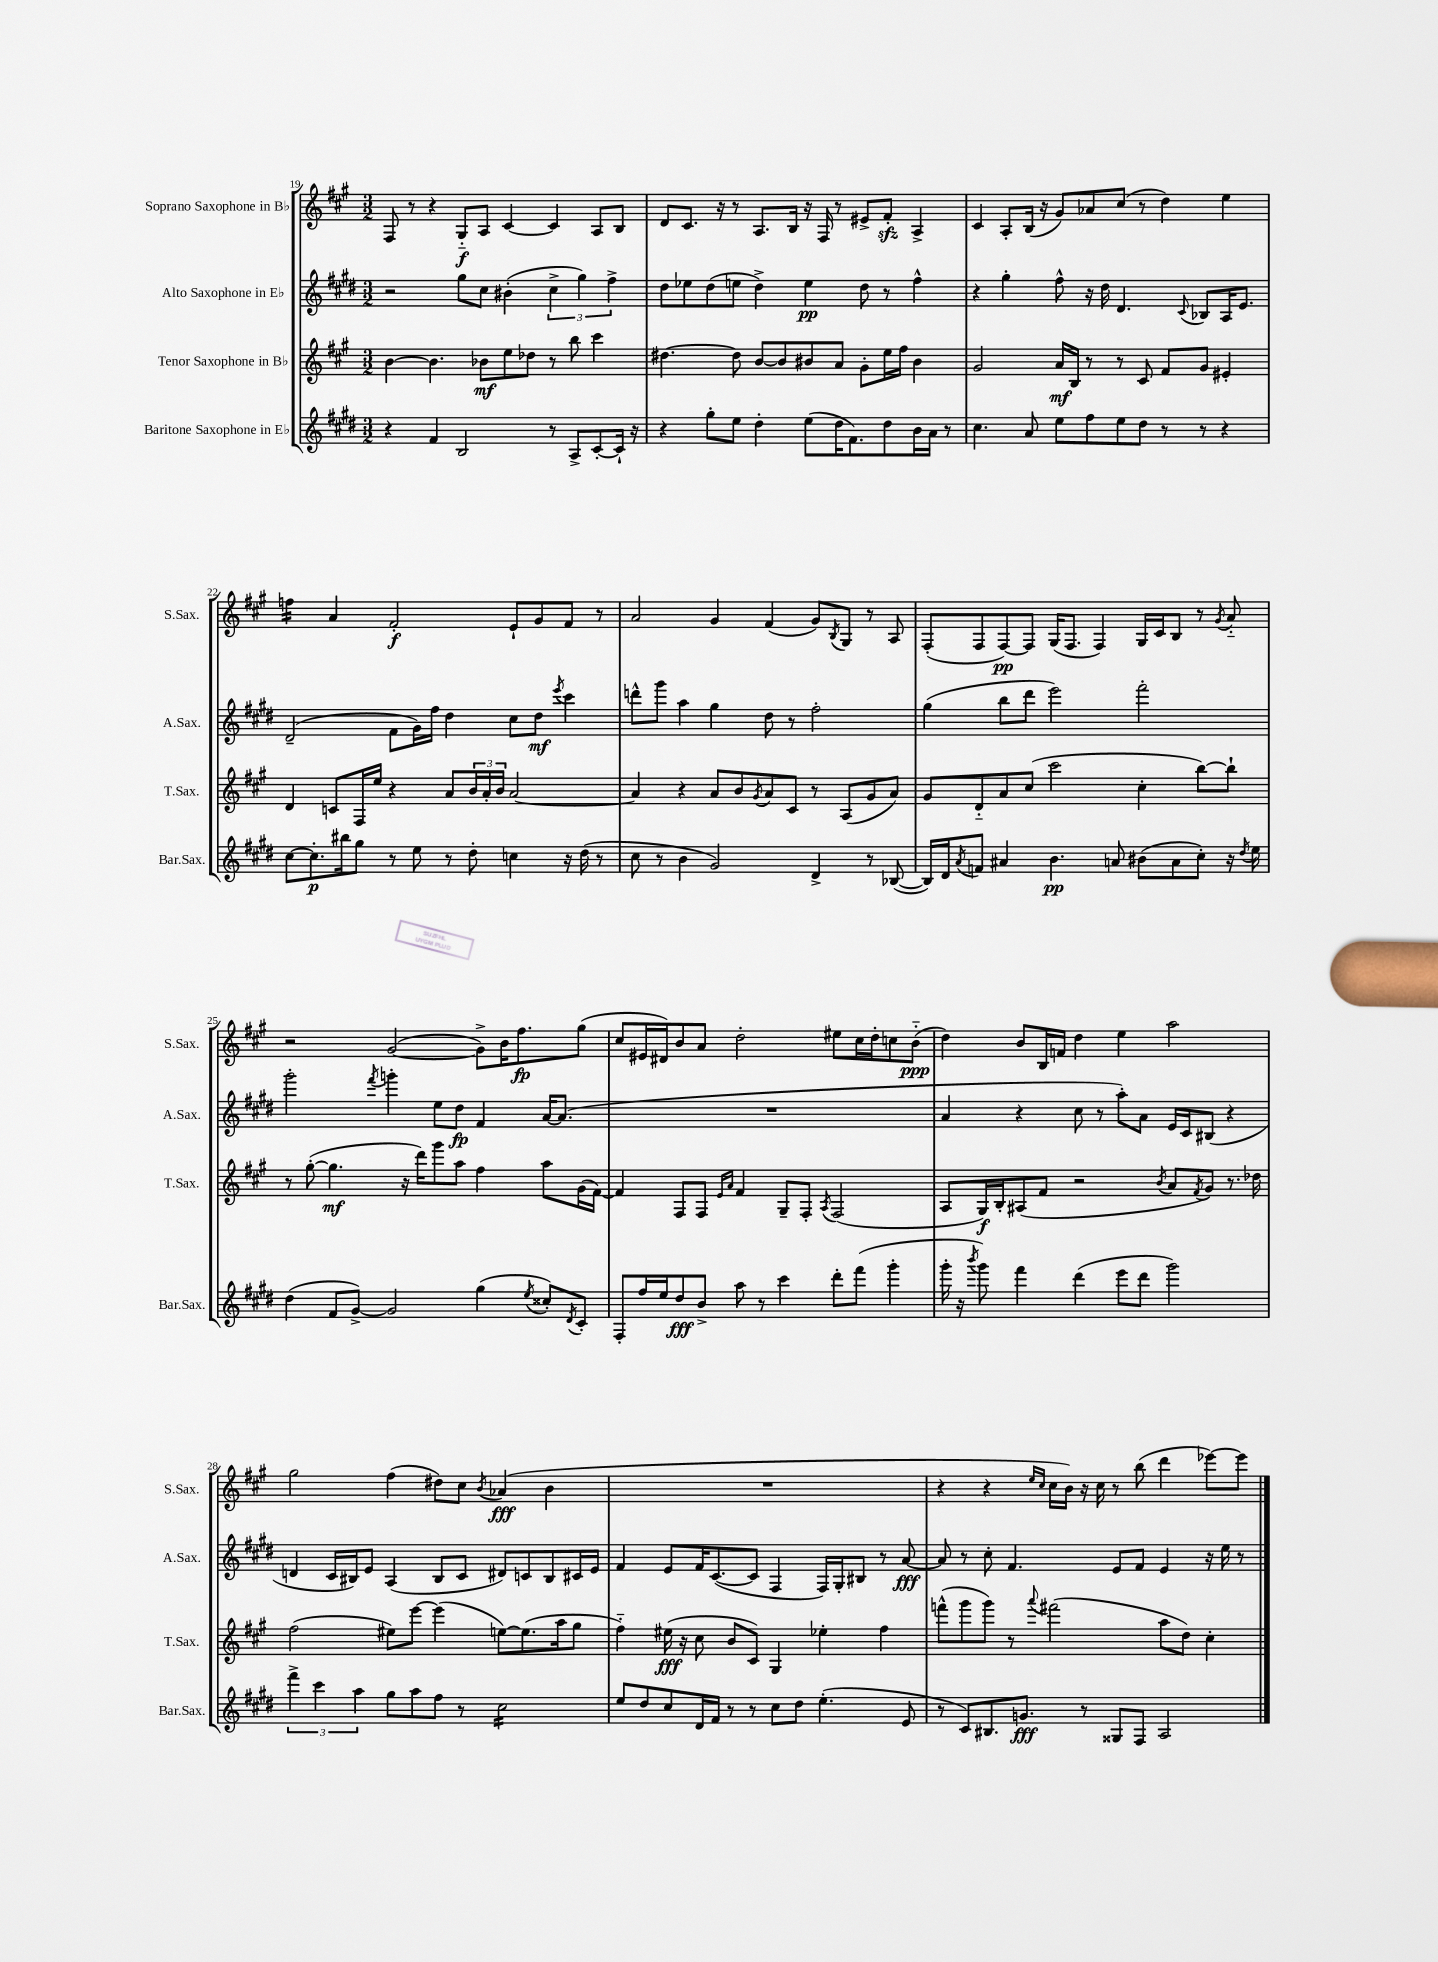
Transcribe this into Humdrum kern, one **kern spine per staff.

**kern	**dynam	**kern	**dynam	**kern	**dynam	**kern	**dynam
*part4	*part4	*part3	*part3	*part2	*part2	*part1	*part1
*staff4	*staff4	*staff3	*staff3	*staff2	*staff2	*staff1	*staff1
*I"Baritone Saxophone in E♭	*	*I"Tenor Saxophone in B♭	*	*I"Alto Saxophone in E♭	*	*I"Soprano Saxophone in B♭	*
*I'Bar.Sax.	*	*I'T.Sax.	*	*I'A.Sax.	*	*I'S.Sax.	*
*clefG2	*	*clefG2	*	*clefG2	*	*clefG2	*
*k[f#c#g#d#]	*	*k[f#c#g#]	*	*k[f#c#g#d#]	*	*k[f#c#g#]	*
*M3/2	*	*M3/2	*	*M3/2	*	*M3/2	*
=19	=19	=19	=19	=19	=19	=19	=19
4r	.	[4b\	.	2r	.	8F#/	.
.	.	.	.	.	.	8r	.
4f#/	.	4.b\]	.	.	.	4r	.
2B/	.	.	.	8gg#\L	.	8G#/L	f
.	.	8b-X\L	mf	8cc#\J	.	8A/J	.
.	.	8ee\	.	(4b#X'\	.	[4c#/	.
.	.	8dd-X\J	.	.	.	.	.
8r	.	8r	.	6cc#^\	.	4c#/]	.
8A^/L	.	8bb\	.	.	.	.	.
.	.	.	.	6gg#\)	.	.	.
[8c#'/	.	4ccc#\	.	.	.	8A/L	.
.	.	.	.	6ff#^\	.	.	.
16c#`/Jk]	.	.	.	.	.	8B/J	.
16r	.	.	.	.	.	.	.
=20	=20	=20	=20	=20	=20	=20	=20
4r	.	[4.dd#X\	.	8dd#\L	.	8d/L	.
.	.	.	.	8ee-X\	.	8.c#/J	.
8gg#'\L	.	.	.	(8dd#\	.	.	.
.	.	.	.	.	.	16r	.
8ee\J	.	8dd#\]	.	8een\J	.	8r	.
4dd#'\	.	[8b/L	.	4dd#^\)	.	8.A/L	.
.	.	8b/]	.	.	.	.	.
.	.	.	.	.	.	16B/Jk	.
(8ee\L	.	8b#X/	.	4ee\	pp	16r	.
.	.	.	.	.	.	16F#/	.
16dd#\K	.	8a/J	.	.	.	8r	.
8.f#\)	.	.	.	.	.	.	.
.	.	8g#'\L	.	8dd#\	.	8e#X^/L	.
8dd#\	.	16ee\L	.	8r	.	8f#zz'/J	.
.	.	16ff#\JJ	.	.	.	.	.
16b\L	.	4b#\	.	4ff#^^\	.	4A^/	.
16a\JJ	.	.	.	.	.	.	.
8r	.	.	.	.	.	.	.
=21	=21	=21	=21	=21	=21	=21	=21
4.cc#\	.	2g#/	.	4r	.	4c#/	.
.	.	.	.	4gg#'\	.	8A'/L	.
8a/	.	.	.	.	.	(16B/Jk	.
.	.	.	.	.	.	16r	.
8ee\L	.	16a/LL	mf	8ff#^^\	.	8g#/L)	.
.	.	16B/JJ	.	.	.	.	.
8ff#\	.	8r	.	16r	.	8a-X/	.
.	.	.	.	16dd#\	.	.	.
8ee\	.	8r	.	4.d#/	.	(8cc#/J	.
8dd#\J	.	8c#/	.	.	.	8r	.
8r	.	8f#/L	.	.	.	4dd\)	.
.	.	.	.	8qqc#/	.	.	.
8r	.	8g#/J	.	8B-X/L	.	.	.
4r	.	4e#X'/	.	16A/K	.	4ee\	.
.	.	.	.	8.e/J	.	.	.
!!LO:LB:g=z
=22	=22	=22	=22	=22	=22	=22	=22
*	*	*	*	*	*	*tremolo	*
[8cc#\L	.	4d/	.	(2d#~/	.	16ffn\LL	.
.	.	.	.	.	.	16ffn\	.
8.cc#'\]	p	.	.	.	.	16ffn\	.
.	.	.	.	.	.	16ffn\JJ	.
*	*	*	*	*	*	*Xtremolo	*
.	.	8cn/L	.	.	.	4a/	.
16bb#X\k	.	.	.	.	.	.	.
8gg#\J	.	16F#/L	.	.	.	.	.
.	.	16ee/JJ	.	.	.	.	.
8r	.	4r	.	8f#\L	.	2f#'/	f
8ee\	.	.	.	16g#\L)	.	.	.
.	.	.	.	16ff#\JJ	.	.	.
8r	.	8a/L	.	4dd#\	.	.	.
8dd#'\	.	24b/L	.	.	.	.	.
.	.	24a'/	.	.	.	.	.
.	.	24b/JJ	.	.	.	.	.
4ccn\	.	[2a/	.	8cc#\L	.	8e`/L	.
.	.	.	.	8dd#\J	mf	8g#/	.
.	.	.	.	8qeee/	.	.	.
16r	.	.	.	4ccc#\	.	8f#/J	.
(16dd#\	.	.	.	.	.	.	.
8r	.	.	.	.	.	8r	.
=23	=23	=23	=23	=23	=23	=23	=23
8cc#\	.	4a/]	.	8dddn^^\L	.	2a/	.
8r	.	.	.	8ggg#\J	.	.	.
4b\	.	4r	.	4aa\	.	.	.
2g#/)	.	8a/L	.	4gg#\	.	4g#/	.
.	.	8b/	.	.	.	.	.
.	.	8qg#/	.	.	.	.	.
.	.	8a/	.	8dd#\	.	(4f#/	.
.	.	8c#/J	.	8r	.	.	.
4d#^/	.	8r	.	2ff#'\	.	8g#/L)	.
.	.	.	.	.	.	8qB/	.
.	.	(8A/L	.	.	.	8G#/J	.
8r	.	8g#/	.	.	.	8r	.
([8B-X/	.	8a/J)	.	.	.	8A/	.
=24	=24	=24	=24	=24	=24	=24	=24
16B-/LL])	.	8g#/L	.	(4gg#\	.	(8F#'/L	.
16d#/J	.	.	.	.	.	.	.
8qa/	.	.	.	.	.	.	.
8fn/J	.	8d/	.	.	.	8F#/	.
4a#X/	.	8a/	.	8bb\L	.	[8F#/)	pp
.	.	(8cc#/J	.	8ddd#\J	.	8F#/J]	.
4.b\	pp	2ccc#\	.	2eee\)	.	(16G#/KL	.
.	.	.	.	.	.	8.F#/J	.
.	.	.	.	.	.	4F#/)	.
8an/	.	.	.	.	.	.	.
(8b#X\L	.	4cc#'\	.	2fff#'\	.	16G#/LL	.
.	.	.	.	.	.	16c#/J	.
8a\	.	.	.	.	.	8B/J	.
8cc#'\J)	.	[8bb\L)	.	.	.	8r	.
.	.	.	.	.	.	8qg#/	.
16r	.	8bb`\J]	.	.	.	8a/	.
8qdd#/	.	.	.	.	.	.	.
16ee\	.	.	.	.	.	.	.
!!LO:LB:g=z
=25	=25	=25	=25	=25	=25	=25	=25
(4dd#\	.	8r	.	2ggg#'\	.	2r	.
.	.	([8gg#'\	.	.	.	.	.
8f#/L	.	4.gg#\]	mf	.	.	.	.
[8g#^/J)	.	.	.	.	.	.	.
.	.	.	.	8qfff#/	.	.	.
2g#/]	.	.	.	4gggn'\	.	([2g#/	.
.	.	16r	.	.	.	.	.
.	.	16ddd\KL)	.	.	.	.	.
.	.	8ggg#\	.	8ee\L	.	.	.
.	.	8aa\J	.	8dd#\J	fp	.	.
(4gg#\	.	4ff#\	.	4f#/	.	8g#^\L])	.
.	.	.	.	.	.	16b\K	.
.	.	.	.	.	.	8.ff#\	fp
8qee/	.	.	.	.	.	.	.
8cc##X'/L)	.	8aa\L	.	[16a/KL	.	.	.
.	.	.	.	(8.a/J]	.	.	.
8qd#/	.	.	.	.	.	.	.
8c#'/J	.	(16g#\L	.	.	.	(8gg#\J	.
.	.	[16f#\JJ)	.	.	.	.	.
=26	=26	=26	=26	=26	=26	=26	=26
8F#'/L	.	4f#/]	.	1.r	.	8cc#/L	.
16ff#/L	.	.	.	.	.	16e#X/L	.
16ee/J	.	.	.	.	.	16d#X/J)	.
8dd#/	fff	8F#/L	.	.	.	8b/	.
8b^/J	.	8F#/J	.	.	.	8a/J	.
.	.	16qqe/LL	.	.	.	.	.
.	.	16qqa/JJ	.	.	.	.	.
8aa\	.	4f#/	.	.	.	2dd'\	.
8r	.	.	.	.	.	.	.
4ccc#\	.	8G#~/L	.	.	.	.	.
.	.	8F#'/J	.	.	.	.	.
.	.	8qA/	.	.	.	.	.
8ddd#'\L	.	(2F#/	.	.	.	8ee#X\L	.
(8fff#\J	.	.	.	.	.	16cc#\L	.
.	.	.	.	.	.	16dd'\J	.
4ggg#'\	.	.	.	.	.	8ccn\	.
.	.	.	.	.	.	(8b\J	ppp
=27	=27	=27	=27	=27	=27	=27	=27
16ggg#'\	.	8A/L	.	4a/	.	4dd\)	.
16r	.	.	.	.	.	.	.
8qbbb/	.	.	.	.	.	.	.
8ggg#\)	.	16G#/L)	f	.	.	.	.
.	.	16B'/J	.	.	.	.	.
4fff#\	.	(8A#X/	.	4r	.	8b/L	.
.	.	8f#/J	.	.	.	16B/L	.
.	.	.	.	.	.	16fn/JJ	.
(4ddd#\	.	2r	.	8cc#\	.	4dd\	.
.	.	.	.	8r	.	.	.
8eee\L	.	.	.	8aa'\L)	.	4ee\	.
8ddd#\J	.	.	.	8a\J	.	.	.
.	.	8qb/	.	.	.	.	.
2ggg#\)	.	8a/L	.	16e/LL	.	2aa\	.
.	.	.	.	16c#/J	.	.	.
.	.	8qf#/	.	.	.	.	.
.	.	8g#/J)	.	(8B#X/J	.	.	.
.	.	8.r	.	4r	.	.	.
.	.	16dd-X\	.	.	.	.	.
!!LO:LB:g=z
=28	=28	=28	=28	=28	=28	=28	=28
6fff#^\	.	(2ff#\	.	4dn/	.	2gg#\	.
6ccc#\	.	.	.	.	.	.	.
.	.	.	.	16c#/LL	.	.	.
.	.	.	.	16B#X/J)	.	.	.
6aa\	.	.	.	.	.	.	.
.	.	.	.	8e/J	.	.	.
8gg#\L	.	8ee#X\L)	.	(4A/	.	(4ff#\	.
8aa\	.	[8eee\J	.	.	.	.	.
8ff#\J	.	(4eee\]	.	8B#/L	.	8dd#X\L)	.
8r	.	.	.	8c#/J	.	8cc#\J	.
.	.	.	.	.	.	8qb/	.
*tremolo	*	*	*	*	*	*	*
16cc#\LL	.	[8een\L)	.	8d#X/L)	.	(4a-X/	fff
16cc#\	.	.	.	.	.	.	.
16cc#\	.	(8.ee\]	.	8cn/	.	.	.
16cc#\	.	.	.	.	.	.	.
16cc#\	.	.	.	8B#/	.	4b\	.
16cc#\	.	16aa\k	.	.	.	.	.
16cc#\	.	8gg#\J	.	16c#X/L	.	.	.
16cc#\JJ	.	.	.	16e/JJ	.	.	.
*Xtremolo	*	*	*	*	*	*	*
=29	=29	=29	=29	=29	=29	=29	=29
8ee/L	.	4ff#\)	.	4f#/	.	1.r	.
8dd#/	.	.	.	.	.	.	.
8cc#/	.	(16ee#X\	fff	8e/L	.	.	.
.	.	16r	.	.	.	.	.
16d#/L	.	8cc#\	.	16f#/K	.	.	.
16f#/JJ	.	.	.	([8.c#/	.	.	.
8r	.	8b/L	.	.	.	.	.
8r	.	8c#/J)	.	8c#/J]	.	.	.
8cc#\L	.	4G#/	.	4F#/	.	.	.
8dd#\J	.	.	.	.	.	.	.
(4.ee'\	.	4ee-X'\	.	16F#/LL)	.	.	.
.	.	.	.	16G#'/J	.	.	.
.	.	.	.	8B#X/J	.	.	.
.	.	4ff#\	.	8r	.	.	.
8e/	.	.	.	[8a/	fff	.	.
=30	=30	=30	=30	=30	=30	=30	=30
8r	.	(8fffn^^\L	.	8a/]	.	4r	.
8c#/L)	.	8ggg#\	.	8r	.	.	.
8.B#X/	.	8ggg#\J)	.	8cc#'\	.	4r	.
.	.	8r	.	4.f#/	.	.	.
8.gn/J	fff	.	.	.	.	.	.
.	.	.	.	.	.	16qqee/LL	.
.	.	8qqaaa/	.	.	.	16qqcc#/JJ	.
.	.	(2fff#X\	.	.	.	16cc#\LL	.
.	.	.	.	.	.	16b\JJ)	.
8r	.	.	.	.	.	16r	.
.	.	.	.	.	.	16cc#\	.
8G##X/L	.	.	.	8e/L	.	8r	.
8F#/J	.	.	.	8f#/J	.	(8bb\	.
2A/	.	8aa\L	.	4e/	.	4ddd\	.
.	.	8dd\J)	.	.	.	.	.
.	.	4cc#'\	.	16r	.	[8eee-X\L)	.
.	.	.	.	16ee\	.	.	.
.	.	.	.	8r	.	8eee-\J]	.
==	==	==	==	==	==	==	==
*-	*-	*-	*-	*-	*-	*-	*-
